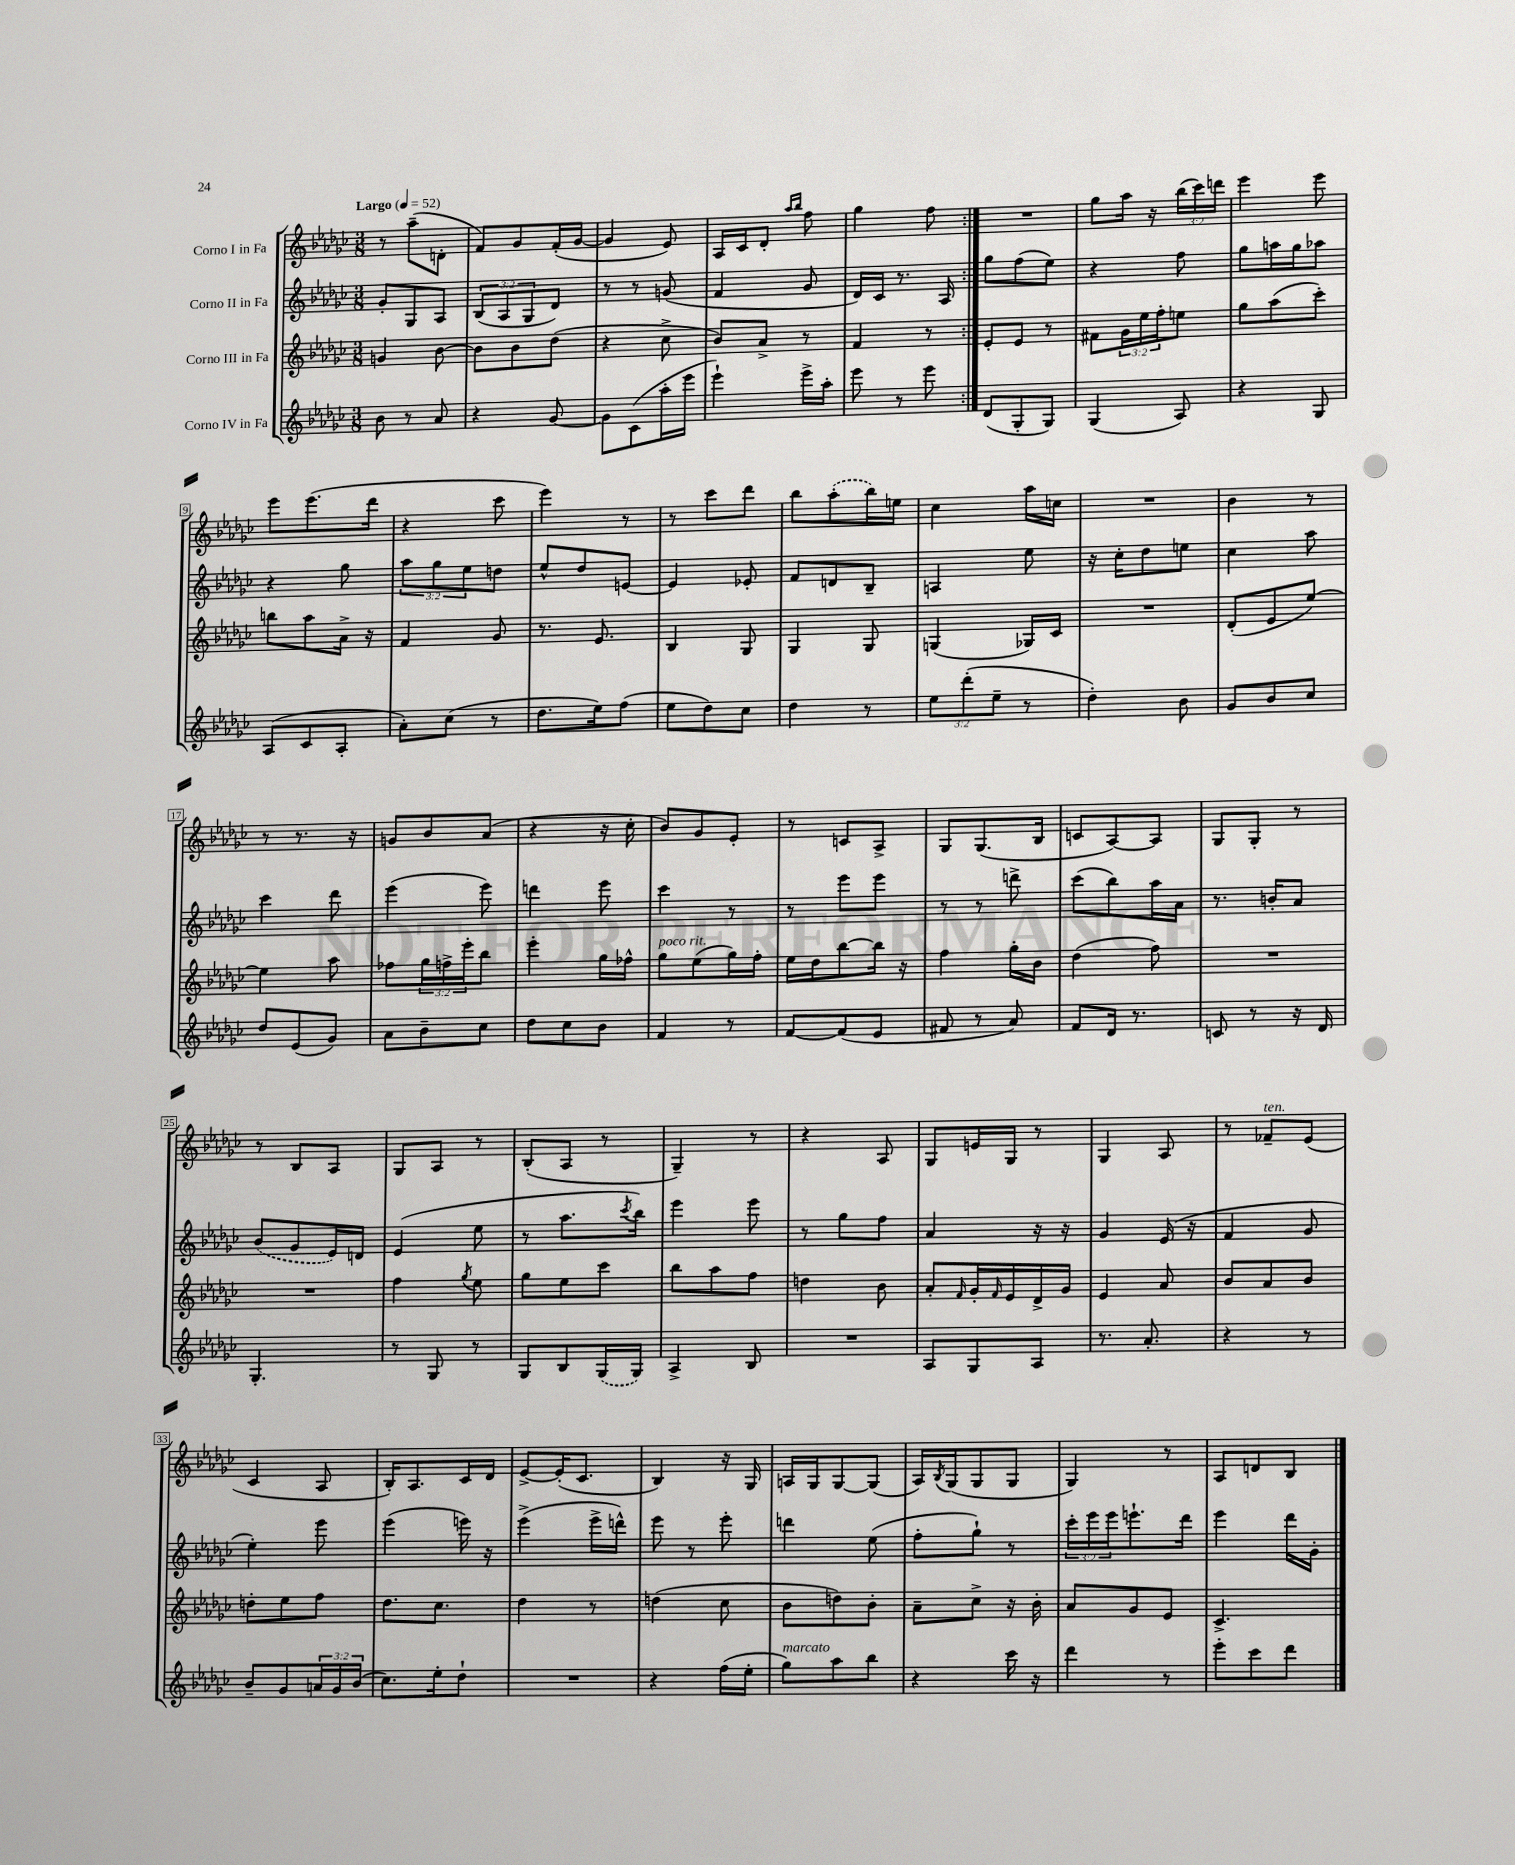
<<
\new StaffGroup <<
\new Staff = "s0" \with { instrumentName = "Corno I in Fa" } {
    \clef treble \key ges \major \numericTimeSignature \time 3/8 \override Staff.TupletNumber.text = #tuplet-number::calc-fraction-text \tempo "Largo" 4 = 52
    \repeat volta 2 { r8 aes''8--( d'8-. |
    f'8) ges'8 f'16-.( ges'16~ |
    ges'4 ees'8) |
    aes16 ces'16 des'8-. \grace { aes''16 bes''16 } f''8 |
    ges''4 f''8 | }
    R4. |
    ges''8 aes''16 r16 \tuplet 3/2 { bes''16( ces'''16) d'''16 } |
    ees'''4 ees'''8 |
    ees'''8 ees'''8.( des'''16 |
    r4 ces'''8 |
    ees'''4) r8 |
    r8 ces'''8 des'''8 |
    bes''8 \once \slurDashed aes''8-.( bes''16) e''16 |
    ces''4 aes''16 c''16 |
    R4. |
    bes'4 r8 |
    r8 r8. r16 |
    g'8 bes'8 aes'8( |
    r4 r16 ces''16-. |
    bes'8) ges'8 ees'8-. |
    r8 c'8 aes8-> |
    ges8 ges8.( bes16 |
    c'8 aes8~) aes8 |
    ges8 ges8-. r8 |
    r8 bes8 aes8 |
    ges8 aes8 r8 |
    bes8-.( aes8 r8 |
    ges4--) r8 |
    r4 aes8 |
    ges8 e'16 ges16 r8 |
    ges4 aes8 |
    r8 fes'8--^\markup { \italic "ten." } ees'8( |
    ces'4 aes8 |
    bes16-.) aes8. ces'16 des'16 |
    ees'8~-> ees'16-.( ces'8. |
    bes4) r16 ges16 |
    a16 ges16 ges8~ ges8( |
    aes16) \acciaccatura { bes8 } ges16( ges8 ges8 |
    ges4) r8 |
    aes8 d'8 bes8 \bar "|." |
}
\new Staff = "s1" \with { instrumentName = "Corno II in Fa" } {
    \clef treble \key ges \major \numericTimeSignature \time 3/8 \override Staff.TupletNumber.text = #tuplet-number::calc-fraction-text
    \repeat volta 2 { ges'8-. ges8 aes8 |
    \tuplet 3/2 { bes8( aes8 ges8 } des'8) |
    r8 r8 g'8( |
    f'4 ges'8 |
    des'16) ces'16 r8. aes16 | }
    ges''8 f''8( ees''8) |
    r4 f''8 |
    ges''8 a''16 ges''16 aes''8 |
    r4 ges''8 |
    \tuplet 3/2 { aes''8 ges''8 ees''8 } d''8 |
    ees''8-^ des''8 e'8~ |
    e'4 ees'8-. |
    f'8 d'8 bes8-- |
    a4 ees''8 |
    r16 ces''16-. des''8 e''8 |
    ces''4 aes''8 |
    ces'''4 des'''8 |
    ees'''4( ees'''8) |
    d'''4 ees'''8 |
    ces'''4 r8 |
    r8 ees'''8 ees'''8 |
    r8 r8 d'''8-> |
    ces'''8( bes''8) aes''16 aes'16 |
    r8. b'16-. aes'8 |
    \once \slurDashed bes'8( ges'8 ees'16) d'16 |
    ees'4( ees''8 |
    r8 aes''8. \acciaccatura { ces'''8 } bes''16) |
    ees'''4 ees'''8 |
    r8 ges''8 f''8 |
    aes'4 r16 r16 |
    ges'4 ees'16( r16 |
    f'4 ges'8 |
    ees''4-.) ees'''8 |
    ees'''4( e'''16) r16 |
    ees'''4->( ees'''16-> d'''16-^) |
    ees'''8 r8 ees'''8-. |
    d'''4 ees''8( |
    f''8-. ges''8-!) r8 |
    \tuplet 3/2 { ces'''16-. ees'''16 ees'''16 } e'''8.-! des'''16 |
    ees'''4 des'''16 ges'16-. \bar "|." |
}
\new Staff = "s2" \with { instrumentName = "Corno III in Fa" } {
    \clef treble \key ges \major \numericTimeSignature \time 3/8 \override Staff.TupletNumber.text = #tuplet-number::calc-fraction-text
    \repeat volta 2 { g'4 bes'8~ |
    bes'8 bes'8 des''8( |
    r4 ces''8-> |
    bes'8) aes'8-> r8 |
    f'4 r8 | }
    ees'8-. ees'8 r8 |
    fis'8 \tuplet 3/2 { ges'16 ees''16 f''16-. } e''8 |
    ges''8 aes''8( ces'''8-.) |
    b''8 aes''8 aes'16-> r16 |
    f'4 ges'8 |
    r8. ees'8. |
    bes4 ges8 |
    ges4 ges8 |
    g4( ges16) ces'16 |
    R4. |
    des'8-.( ees'8 ees''8~) |
    ees''4 aes''8 |
    fes''8 \tuplet 3/2 { ges''16 f''16-> ees'''16-. } bes''8 |
    ees'''4-. ges''16 fes''16-^ |
    ges''8^\markup { \italic "poco rit." } ees''8( ges''16) f''16-. |
    ees''16 des''16 bes''8~ bes''16 r16 |
    f''4 ges''16-. bes'16 |
    des''4( f''8) |
    R4. |
    R4. |
    f''4 \acciaccatura { ges''8 } ees''8 |
    ges''8 ees''8 ces'''8 |
    bes''8 aes''8 f''8 |
    d''4 bes'8 |
    aes'8-. \grace { f'16 } ges'16-. \grace { f'16 } ees'16 des'16-> ges'16 |
    ees'4 aes'8 |
    bes'8 aes'8 bes'8 |
    d''8-. ees''8 f''8 |
    des''8. ces''8. |
    des''4 r8 |
    d''4( ces''8 |
    bes'8 d''8) bes'8-. |
    aes'8-- ces''8-> r16 bes'16-. |
    aes'8 ges'8 ees'8 |
    ces'4.-> \bar "|." |
}
\new Staff = "s3" \with { instrumentName = "Corno IV in Fa" } {
    \clef treble \key ges \major \numericTimeSignature \time 3/8 \override Staff.TupletNumber.text = #tuplet-number::calc-fraction-text
    \repeat volta 2 { bes'8 r8 aes'8 |
    r4 ges'8~ |
    ges'8 ces'8( aes''16-. ees'''16 |
    ees'''4-!) ees'''16-> aes''16-. |
    ees'''8 r8 ees'''8 | }
    des'8( ges8-. ges8) |
    ges4( aes8) |
    r4 ges8 |
    aes8( ces'8 aes8-. |
    aes'8-.) ces''8( r8 |
    des''8. ees''16) f''8( |
    ees''8 des''8) ces''8 |
    des''4 r8 |
    \tuplet 3/2 { ees''8 des'''8-.( ees''8-- } r8 |
    des''4-.) bes'8 |
    ges'8 bes'8 ces''8 |
    des''8 ees'8( ges'8) |
    aes'8 bes'8-- ces''8 |
    des''8 ces''8 bes'8 |
    f'4 r8 |
    f'8~ f'8( ees'8 |
    fis'8 r8 aes'8) |
    f'8 des'16 r8. |
    c'8 r8 r16 des'16 |
    ges4.-. |
    r8 ges8 r8 |
    ges8 bes8 \once \slurDashed ges16( ges16) |
    aes4-> bes8 |
    R4. |
    aes8 ges8 aes8 |
    r8. aes'8.-. |
    r4 r8 |
    bes'8-- ges'8 \tuplet 3/2 { a'16 ges'16 bes'16( } |
    ces''8.) ees''16-. des''8-! |
    R4. |
    r4 f''16( ees''16-. |
    ges''8^\markup { \italic "marcato" }) aes''8 bes''8 |
    r4 ces'''16 r16 |
    des'''4 r8 |
    ees'''8-. ces'''8 des'''8 \bar "|." |
}
>>
>>
\layout { \context { \Score \override BarNumber.stencil = #(make-stencil-boxer 0.1 0.3 ly:text-interface::print) } }
